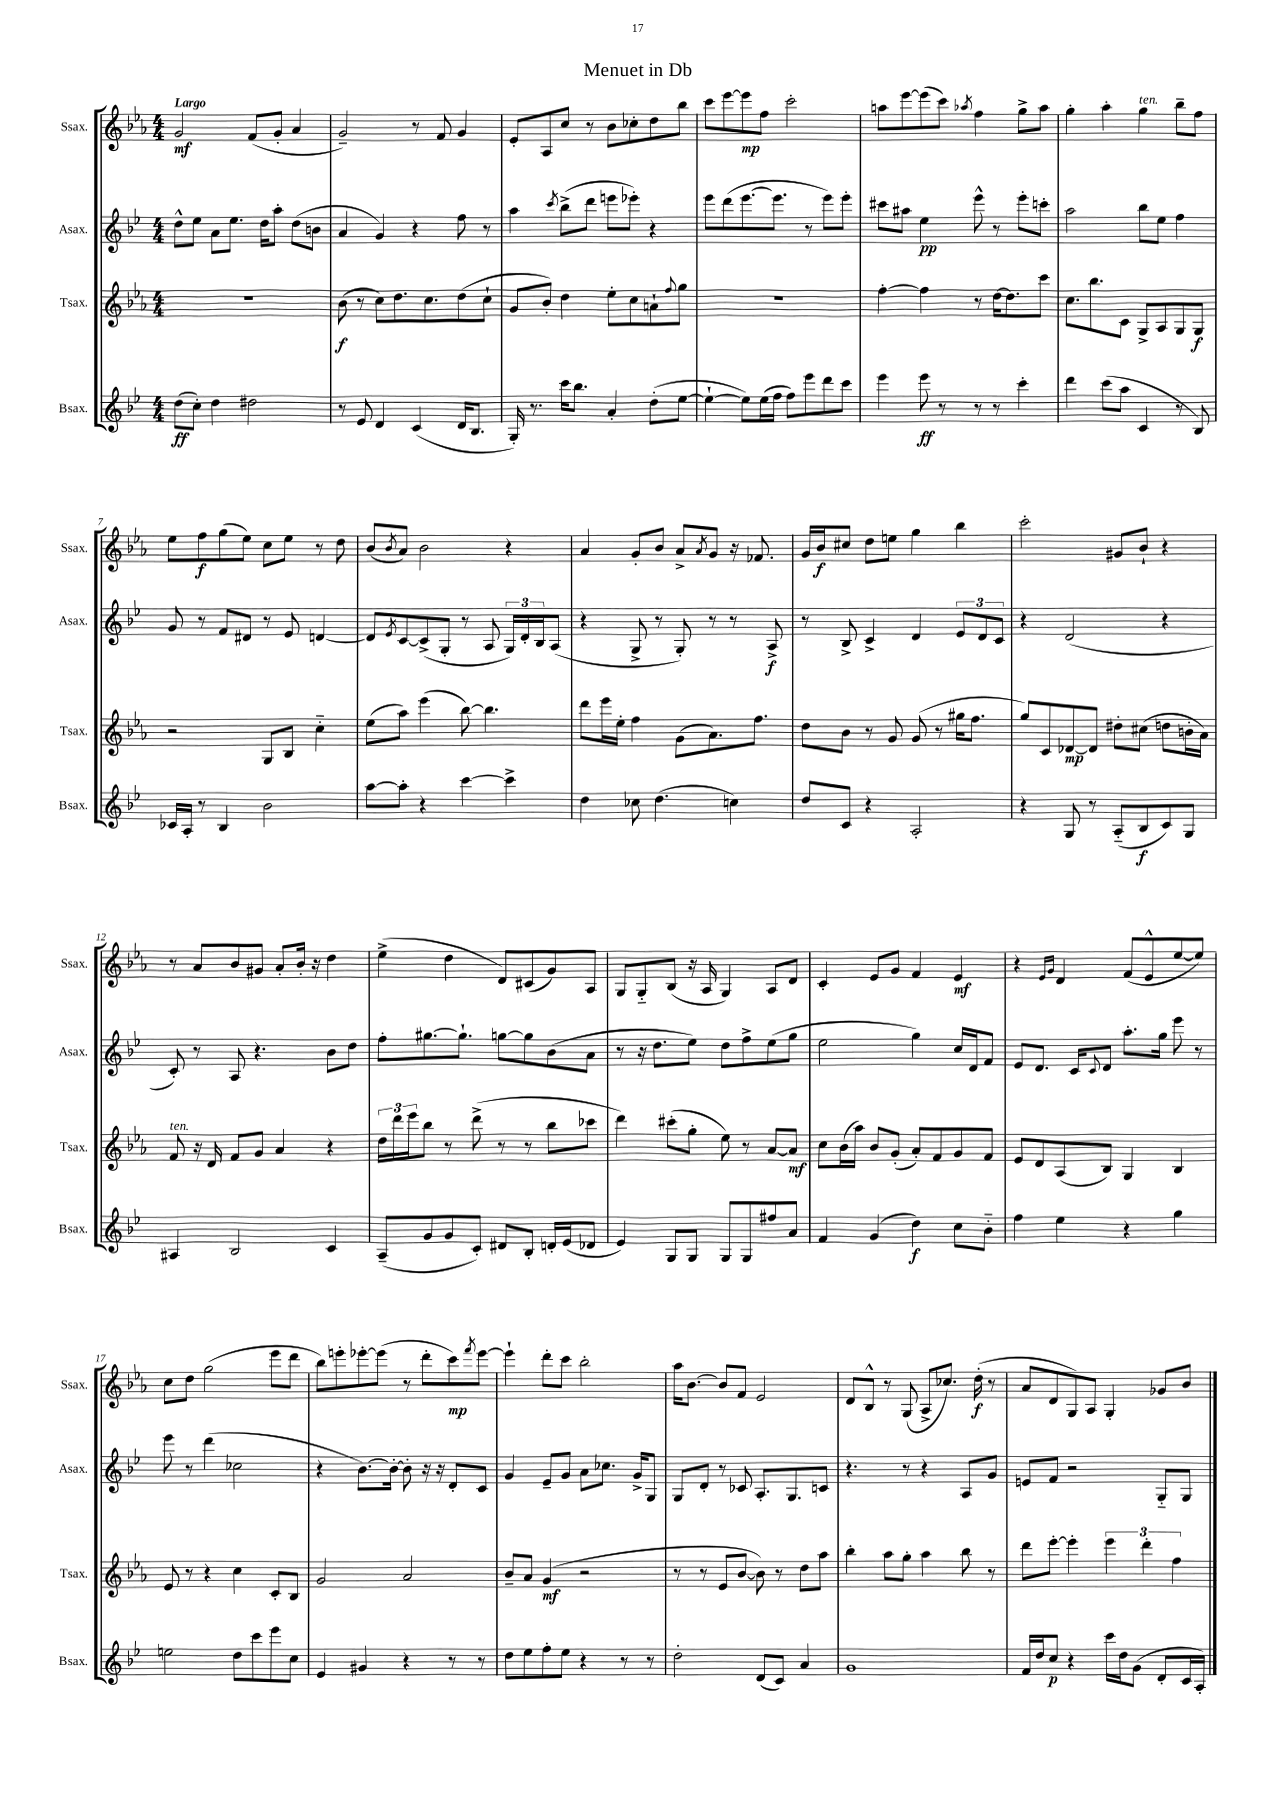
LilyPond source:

\header { title = "Menuet in Db" }
<<
\new StaffGroup <<
\new Staff = "s0" \with { instrumentName = "Ssax." shortInstrumentName = "Ssax." } {
    \clef treble \key ees \major \numericTimeSignature \time 4/4 \tempo "Largo"
    g'2\mf f'8( g'8-. aes'4 |
    g'2--) r8 f'8 g'4 |
    ees'8-. aes8 c''8 r8 bes'8 ces''8-. d''8 bes''8 |
    c'''8 ees'''8~ ees'''8\mp f''8 c'''2-. |
    a''8 ees'''8~ ees'''8( c'''8) \acciaccatura { aes''8 } f''4 g''8-> aes''8 |
    g''4-. aes''4-. g''4^\markup { \italic "ten." } bes''8-- f''8 |
    ees''8 f''8\f g''8( ees''8) c''8 ees''8 r8 d''8 |
    bes'8( \acciaccatura { bes'8 } aes'8) bes'2 r4 |
    aes'4 g'8-. bes'8 aes'8-> \acciaccatura { aes'8 } g'8 r16 fes'8. |
    g'16 bes'16\f cis''8 d''8 e''8 g''4 bes''4 |
    c'''2-. gis'8 bes'8-! r4 |
    r8 aes'8 bes'8 gis'8 aes'8-. bes'16-. r16 d''4 |
    ees''4->( d''4 d'8) cis'8( g'8) aes8 |
    g8 g8-_ bes8( r16 aes16 g4) aes8 d'8 |
    c'4-. ees'8 g'8 f'4 ees'4\mf |
    r4 \grace { ees'16 g'16 } d'4 f'8( ees'8-^ ees''8~ ees''8) |
    c''8 d''8 g''2( ees'''8 d'''8 |
    bes''8) e'''8-. ees'''8~-. ees'''8( r8 d'''8-. c'''8\mp) \acciaccatura { f'''8 } ees'''8~ |
    ees'''4-! d'''8-. c'''8 bes''2-. |
    aes''16 bes'8.~ bes'8 f'8 ees'2 |
    d'8 bes8-^ r8 g8( aes8-> ces''8.) d''16-.\f( r8 |
    aes'8 d'8 g8) aes8 g4-. ges'8 bes'8 \bar "|." |
}
\new Staff = "s1" \with { instrumentName = "Asax." shortInstrumentName = "Asax." } {
    \clef treble \key bes \major \numericTimeSignature \time 4/4
    d''8-^ ees''8 a'8 ees''8. d''16 a''8-. d''8( b'8 |
    a'4 g'4) r4 f''8 r8 |
    a''4 \acciaccatura { c'''8 } bes''8->( d'''8 e'''8 ees'''8-.) r4 |
    ees'''8 d'''8( ees'''8.~ ees'''8. r8 ees'''8) ees'''8-. |
    cis'''8 ais''8 ees''4\pp ees'''8-^ r8 ees'''8-. c'''8-. |
    a''2 bes''8 ees''8 f''4 |
    g'8 r8 f'8 dis'8 r8 ees'8 d'4~ |
    d'8 \acciaccatura { ees'8 } c'8~ c'8->( g8-. r8 a8 \tuplet 3/2 { g16) d'16-. bes16 } a8( |
    r4 g8-> r8 g8-.) r8 r8 a8->\f |
    r8 bes8-> c'4-> d'4 \tuplet 3/2 { ees'8 d'8 c'8 } |
    r4 d'2( r4 |
    c'8-.) r8 a8 r4. bes'8 d''8 |
    f''8-. gis''8.~ gis''8.-! g''8~ g''8 bes'8( a'8 |
    r8 r16 d''8. ees''8) d''8 f''8-> ees''8( g''8 |
    ees''2 g''4) c''16 d'16 f'8 |
    ees'8 d'8. c'16 \appoggiatura { c'8 } d'8 a''8.-. g''16 ees'''8 r8 |
    ees'''8 r8 d'''4( ces''2 |
    r4 bes'8.~) bes'16~-. bes'8-. r16 r16 d'8-. c'8 |
    g'4 ees'8-- g'8 a'8 ces''8. g'16-> g8 |
    g8 d'8-. r8 ces'8 a8.-. g8. c'8 |
    r4. r8 r4 a8 g'8 |
    e'8 f'8 r2 g8-_ g8 \bar "|." |
}
\new Staff = "s2" \with { instrumentName = "Tsax." shortInstrumentName = "Tsax." } {
    \clef treble \key ees \major \numericTimeSignature \time 4/4
    R1 |
    bes'8\f( r8 c''8) d''8. c''8. d''8( c''8-! |
    g'8 bes'8-.) d''4 ees''8-. c''8 a'8-! \appoggiatura { f''8 } g''8 |
    R1 |
    f''4~-. f''4 r8 d''16~ d''8. c'''8 |
    c''8. bes''8. c'8 g8-> aes8 g8 g8\f |
    r2 g8 bes8 c''4-_ |
    ees''8( aes''8) ees'''4( bes''8~) bes''4. |
    d'''8 ees'''16 ees''16-. f''4 g'8( aes'8.) f''8. |
    d''8 bes'8 r8 g'8 g'8( r8 gis''16 f''8. |
    g''8) c'8 des'8~\mp des'8 dis''8-. cis''8( d''8 b'16-. aes'16) |
    f'8^\markup { \italic "ten." } r16 d'16 f'8 g'8 aes'4 r4 |
    \tuplet 3/2 { d''16 d'''16 ees'''16 } bes''8 r8 d'''8->( r8 r8 bes''8 ces'''8 |
    d'''4) cis'''8-.( g''8-. ees''8) r8 aes'8~ aes'8\mf |
    c''8 bes'16( aes''16) bes'8 g'8-.( aes'8-.) f'8 g'8 f'8 |
    ees'8 d'8 aes8( bes8) g4 bes4 |
    ees'8 r8 r4 c''4 c'8-. bes8 |
    g'2 aes'2 |
    bes'8-- aes'8 g'4\mf( r2 |
    r8 r8 ees'8 bes'8~ bes'8) r8 d''8 aes''8 |
    bes''4-. aes''8 g''8-. aes''4 bes''8 r8 |
    d'''8 ees'''8~-. ees'''4-. \tuplet 3/2 { ees'''4 d'''4-. f''4 } \bar "|." |
}
\new Staff = "s3" \with { instrumentName = "Bsax." shortInstrumentName = "Bsax." } {
    \clef treble \key bes \major \numericTimeSignature \time 4/4
    d''8\ff( c''8-.) d''4 dis''2 |
    r8 ees'8 d'4 c'4( d'16 bes8. |
    g16-.) r8. c'''16 bes''8. a'4-. d''8-.( ees''8~ |
    ees''4~-! ees''8) ees''16( f''16 f''8) ees'''8 d'''8 c'''8 |
    ees'''4 ees'''8\ff r8 r8 r8 c'''4-. |
    d'''4 c'''8( a''8 c'4 r8 bes8) |
    ces'16 a16-. r8 bes4 bes'2 |
    a''8~ a''8-. r4 c'''4~ c'''4-> |
    d''4 ces''8 d''4.( c''4) |
    d''8 c'8 r4 a2-. |
    r4 g8 r8 a8-_( bes8\f c'8) g8 |
    ais4 bes2 c'4 |
    a8--( g'8 g'8 c'8-.) dis'8 bes8-. d'16-. ees'16( des'8 |
    ees'4) g8 g8 g8 g8 fis''8 a'8 |
    f'4 g'4( d''4\f) c''8 bes'8-_ |
    f''4 ees''4 r4 g''4 |
    e''2 d''8 c'''8 ees'''8 c''8 |
    ees'4 gis'4 r4 r8 r8 |
    d''8 ees''8 f''8-. ees''8 r4 r8 r8 |
    d''2-. d'8( c'8) a'4 |
    g'1 |
    f'16 d''16 c''8\p r4 c'''16 d''16 g'8( d'8-. c'16 a16-.) \bar "|." |
}
>>
>>
